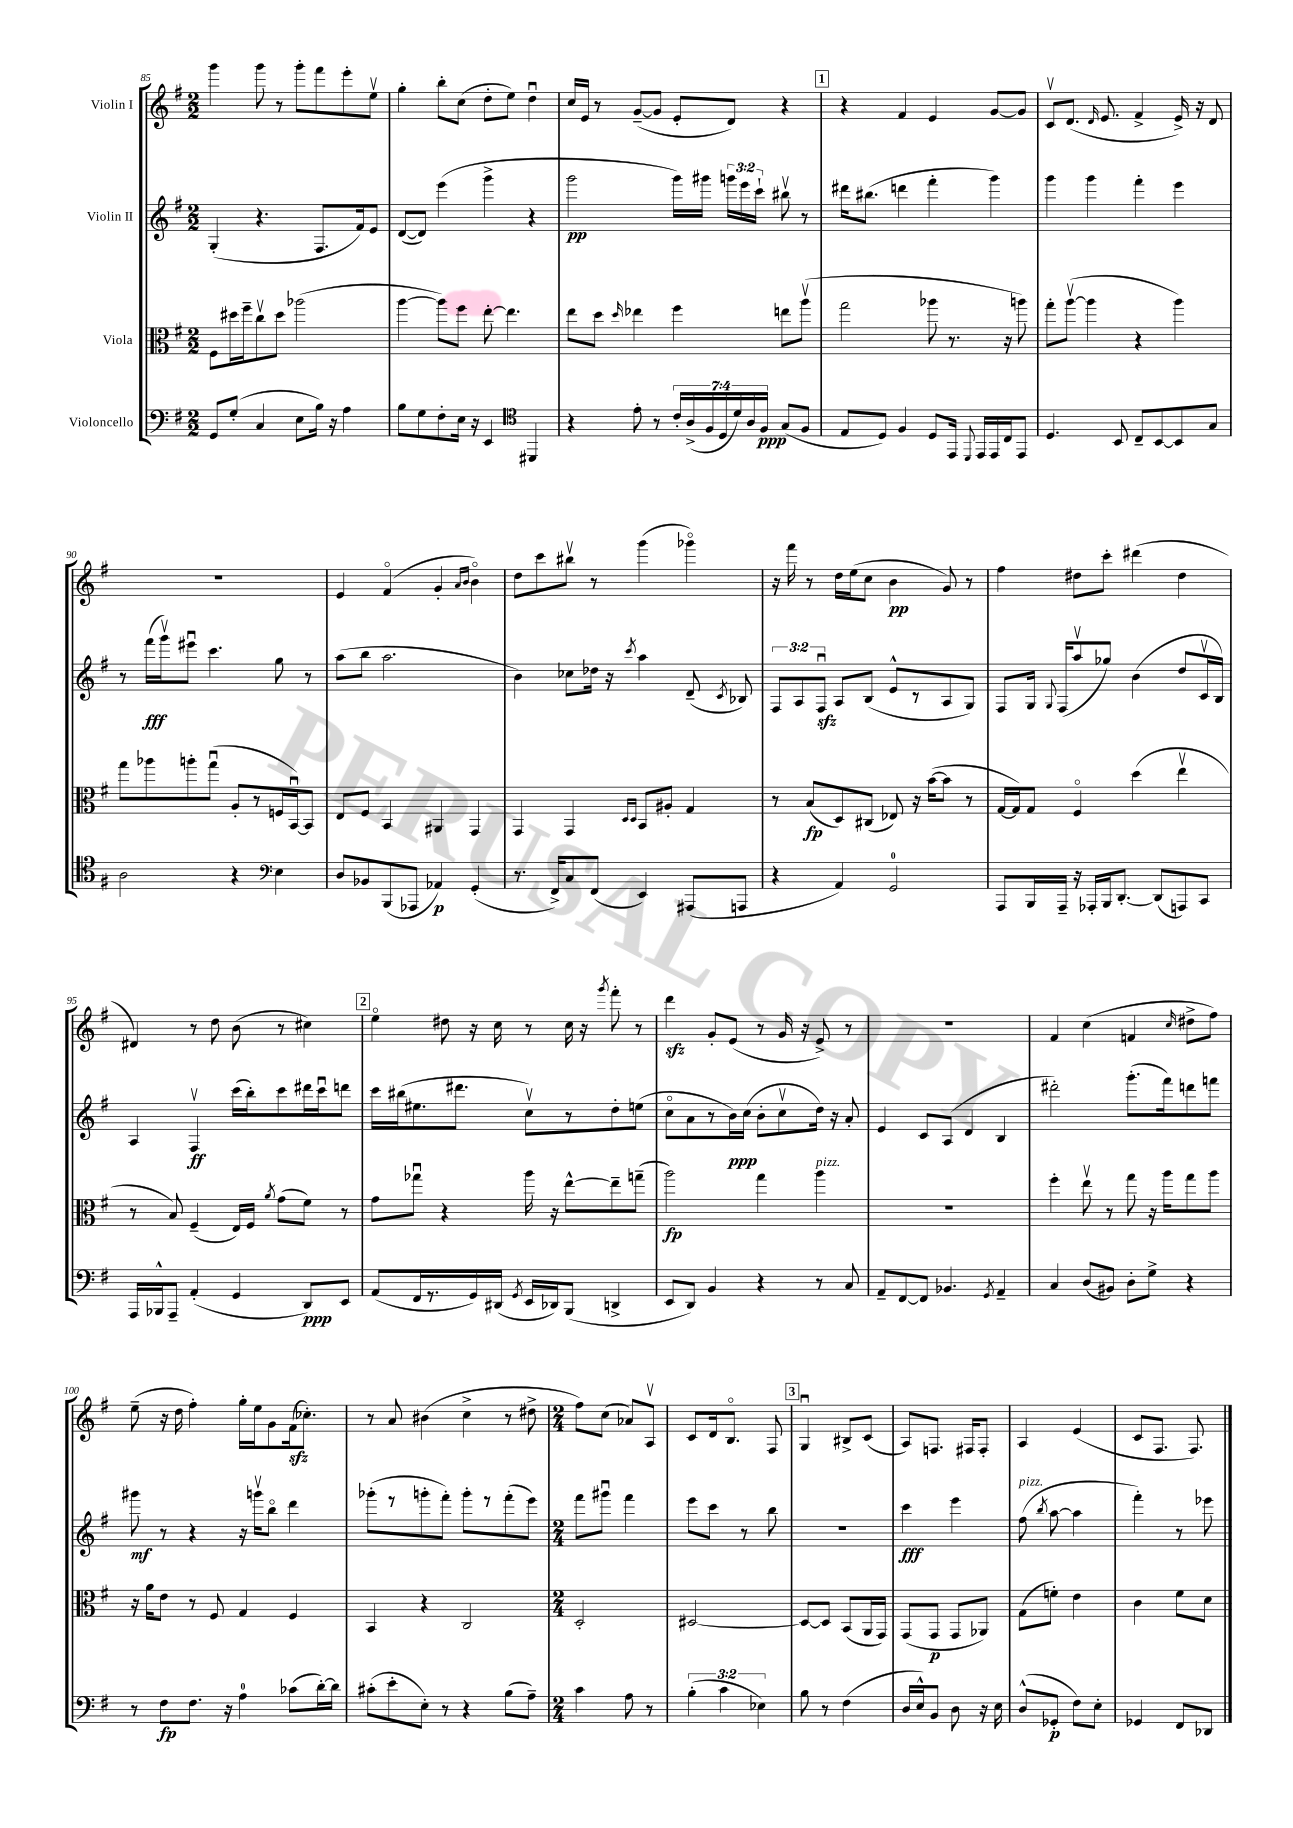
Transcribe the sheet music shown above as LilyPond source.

<<
\new StaffGroup <<
\new Staff = "s0" \with { instrumentName = "Violin I" } {
    \clef treble \key g \major \numericTimeSignature \time 2/2
    \autoBeamOff g'''4 g'''8 r8 g'''8[-. fis'''8 e'''8-. e''8]\upbow |
    g''4-. b''8[-. c''8]( d''8[-. e''8]) d''4\downbow |
    c''16[ e'16] r8 g'8[~--( g'8] e'8[-. d'8]) r4 |
    \mark \markup { \box "1" } r4 fis'4 e'4 g'8[~ g'8] |
    c'8[\upbow d'8.]( \grace { d'16 } e'8. fis'4-> e'16->) r16 d'8 |
    R1 |
    e'4 fis'4\flageolet( g'4-. \grace { a'16[ b'16] } b'4\flageolet) |
    d''8[ c'''8 bis''8]\upbow r8 g'''4( ges'''4\flageolet) |
    r16 fis'''16 r8 d''16[ e''16( c''8] b'4\pp g'8) r8 |
    fis''4 dis''8[ c'''8]-. dis'''4( dis''4 |
    dis'4) r8 d''8 b'8( r8 cis''4) |
    \mark \markup { \box "2" } e''4\flageolet dis''8 r16 c''16 r8 c''16 r16 \acciaccatura { g'''8 } fis'''8-. r8 |
    d'''4\sfz g'8[-. e'8]( r8 g'16 r16 e'8->) r8 |
    R1 |
    fis'4 c''4( f'4 \grace { c''16 } dis''8[-> fis''8]) |
    e''8--( r16 d''16 fis''4-.) g''16[-. e''16 g'8 fis'16\sfz( ces''8.]-.) |
    r8 a'8 bis'4( c''4-> r8 dis''8-> |
    \numericTimeSignature \time 2/4 fis''8[) c''8]( aes'8[) a8]\upbow |
    c'8[ d'16 b8.]\flageolet fis8 |
    \mark \markup { \box "3" } g4\downbow bis8[-> c'8]( |
    a8[) f8.] fis16[ fis8]-. |
    a4 e'4( |
    c'8[ fis8.] fis8.) \bar "|." |
}
\new Staff = "s1" \with { instrumentName = "Violin II" } {
    \clef treble \key g \major \numericTimeSignature \time 2/2 \override Staff.TupletNumber.text = #tuplet-number::calc-fraction-text
    \autoBeamOff g4-.( r4. fis8.[ fis'16) e'8] |
    d'8[~( d'8]) e'''4( g'''4-> r4 |
    g'''2\pp g'''16[) gis'''16] \tuplet 3/2 { g'''16[ e'''16 c'''16]-! } bis''8\upbow r8 |
    \mark \markup { \box "1" } dis'''16[ bis''8.]( d'''4 fis'''4-. g'''4) |
    g'''4 g'''4 fis'''4-. e'''4 |
    r8 fis'''16[\fff( g'''16\upbow) eis'''8]\downbow c'''4. g''8 r8 |
    a''8[( b''8] a''2. |
    b'4) ces''8[ des''16] r16 \acciaccatura { c'''8 } a''4 d'8--( \acciaccatura { c'8 } bes8) |
    \tuplet 3/2 { fis8[ a8 fis8]\downbow\sfz } a8[ b8]( e'8[-^ r8 a8 g8]) |
    fis8[ g16] \appoggiatura { g8 } fis16[( a''8\upbow ges''8]) b'4( d''8[ c'16\upbow b16]) |
    a4 fis4\upbow\ff c'''16[( b''16-.) c'''8 dis'''16 c'''16\downbow d'''8] |
    \mark \markup { \box "2" } c'''16[ bis''16( eis''8. dis'''8.] c''8[\upbow) r8 d''8-. e''8]( |
    c''8[\flageolet a'8 r8 b'16\ppp) c''16]( b'8[-. c''8\upbow d''16]) r16 a'8-. |
    e'4 c'8[ a8]( d'4 b4 |
    dis'''2-.) g'''8.[-.( fis'''16) d'''8 f'''8] |
    gis'''8\mf r8 r4 r16 g'''16[\upbow b''8]\flageolet d'''4 |
    ges'''8[-.( r8 g'''8-. fis'''8]-.) g'''8[-. r8 fis'''8-.( e'''8]) |
    \numericTimeSignature \time 2/4 fis'''8[ gis'''8]\downbow fis'''4 |
    e'''8[ c'''8] r8 b''8 |
    \mark \markup { \box "3" } r2 |
    c'''4\fff e'''4 |
    fis''8^\markup { \italic "pizz." }( \acciaccatura { b''8 } a''8~ a''4 |
    fis'''4-.) r8 ees'''8 \bar "|." |
}
\new Staff = "s2" \with { instrumentName = "Viola" } {
    \clef alto \key g \major \numericTimeSignature \time 2/2
    \autoBeamOff fis8[ dis''16 fis''16-- c''8\upbow dis''8] aes''2( |
    a''4~ a''8[) fis''8] e''8~-. e''4. |
    e''8[ d''8] \grace { d''16 } ees''4 fis''4 e''8[ a''8]\upbow( |
    \mark \markup { \box "1" } g''2 aes''8 r8. r16 a''8) |
    g''8[-. a''8]~\upbow( a''4 r4 a''4) |
    g''8[ aes''8 a''8-. g''8]\downbow( a8[-. r8 f16 b,16~\downbow) b,8] |
    e8[ fis8] b,4 ais,4 g,4 |
    g,4 g,4 \grace { d16[ d16] } b,8[ ais8]-. g4 |
    r8 b8[\fp( d8) cis8]( ees8) r16 b'16[~( b'8] r8 |
    g16[~ g16) g8] fis4\flageolet d''4( e''4\upbow |
    r8 b8) fis4--( e16[) fis16] \acciaccatura { a'8 } g'8[( fis'8]) r8 |
    \mark \markup { \box "2" } g'8[ ges''8]\downbow r4 a''16 r16 e''8[~-^ e''8-- g''8]--( |
    a''2\fp) g''4 a''4^\markup { \italic "pizz." } |
    R1 |
    fis''4-. e''8\upbow r8 g''8 r16 a''16[ g''8 a''8] |
    r16 a'16[ e'8] r8 fis8 g4 fis4 |
    b,4 r4 c2 |
    \numericTimeSignature \time 2/4 d2-. |
    dis2~ |
    \mark \markup { \box "3" } dis8[~ dis8] b,8[( a,16 g,16]) |
    g,8[( g,8]\p g,8[ aes,8]) |
    g8[( f'8]-.) e'4 |
    c'4 fis'8[ d'8] \bar "|." |
}
\new Staff = "s3" \with { instrumentName = "Violoncello" } {
    \clef bass \key g \major \numericTimeSignature \time 2/2 \override Staff.TupletNumber.text = #tuplet-number::calc-fraction-text
    \autoBeamOff g,8[ g8]-.( c4 e8[ b16]) r16 a4 |
    b8[ g8 fis8-. e16] r16 e,4 dis,4 |
    \clef tenor r4 e'8-. r8 \tuplet 7/4 { c'16[-. a16->( fis16 d16 d'16) a16 fis16]\ppp } g8[( fis8] |
    \mark \markup { \box "1" } e8[ d8]) fis4 d8[ e,16] \appoggiatura { d,8 } e,16[ e,16 c16 e,8] |
    d4. b,8 c8[-- b,8~ b,8 g8] |
    a2 r4 \clef bass e4 |
    d8[ bes,8 b,,8( aes,,8] aes,4\p) g,4-.( |
    r8. fis,16[->) c8 fis,8]( e,4) ais,,8[( a,,8] |
    r4 a,4) g,2-0 |
    a,,8[ b,,16 a,,16]-- r16 aes,,16[-. b,,16 d,8.]~-. d,8[( a,,8) c,8] |
    a,,16[ bes,,16-^ a,,8]-- a,4-.( g,4 d,8[\ppp) e,8] |
    \mark \markup { \box "2" } a,8[( fis,16 r8. g,16) dis,16]( \acciaccatura { g,8 } e,16[ des,16) b,,8]( d,4-> |
    e,8[ d,8]) b,4 r4 r8 c8 |
    a,8[-- fis,8~ fis,8] bes,4. \acciaccatura { g,8 } a,4-- |
    c4 d8[( bis,8]) d8[-. g8]-> r4 |
    r8 fis8[\fp fis8.] r16 a4-0 ces'8[( d'16~-.) d'16] |
    cis'8[-.( e'8-. e8]-.) r8 r4 b8[( a8]--) |
    \numericTimeSignature \time 2/4 c'4 a8 r8 |
    \tuplet 3/2 { b4-.( c'4 ees4) } |
    \mark \markup { \box "3" } b8 r8 fis4( |
    d16[ e16-^) b,8] d8 r16 e16 |
    d8[-^( ges,8]-.\p fis8[) e8]-. |
    ges,4 fis,8[ des,8] \bar "|." |
}
>>
>>
\layout { \context { \Score currentBarNumber = #85 } }
